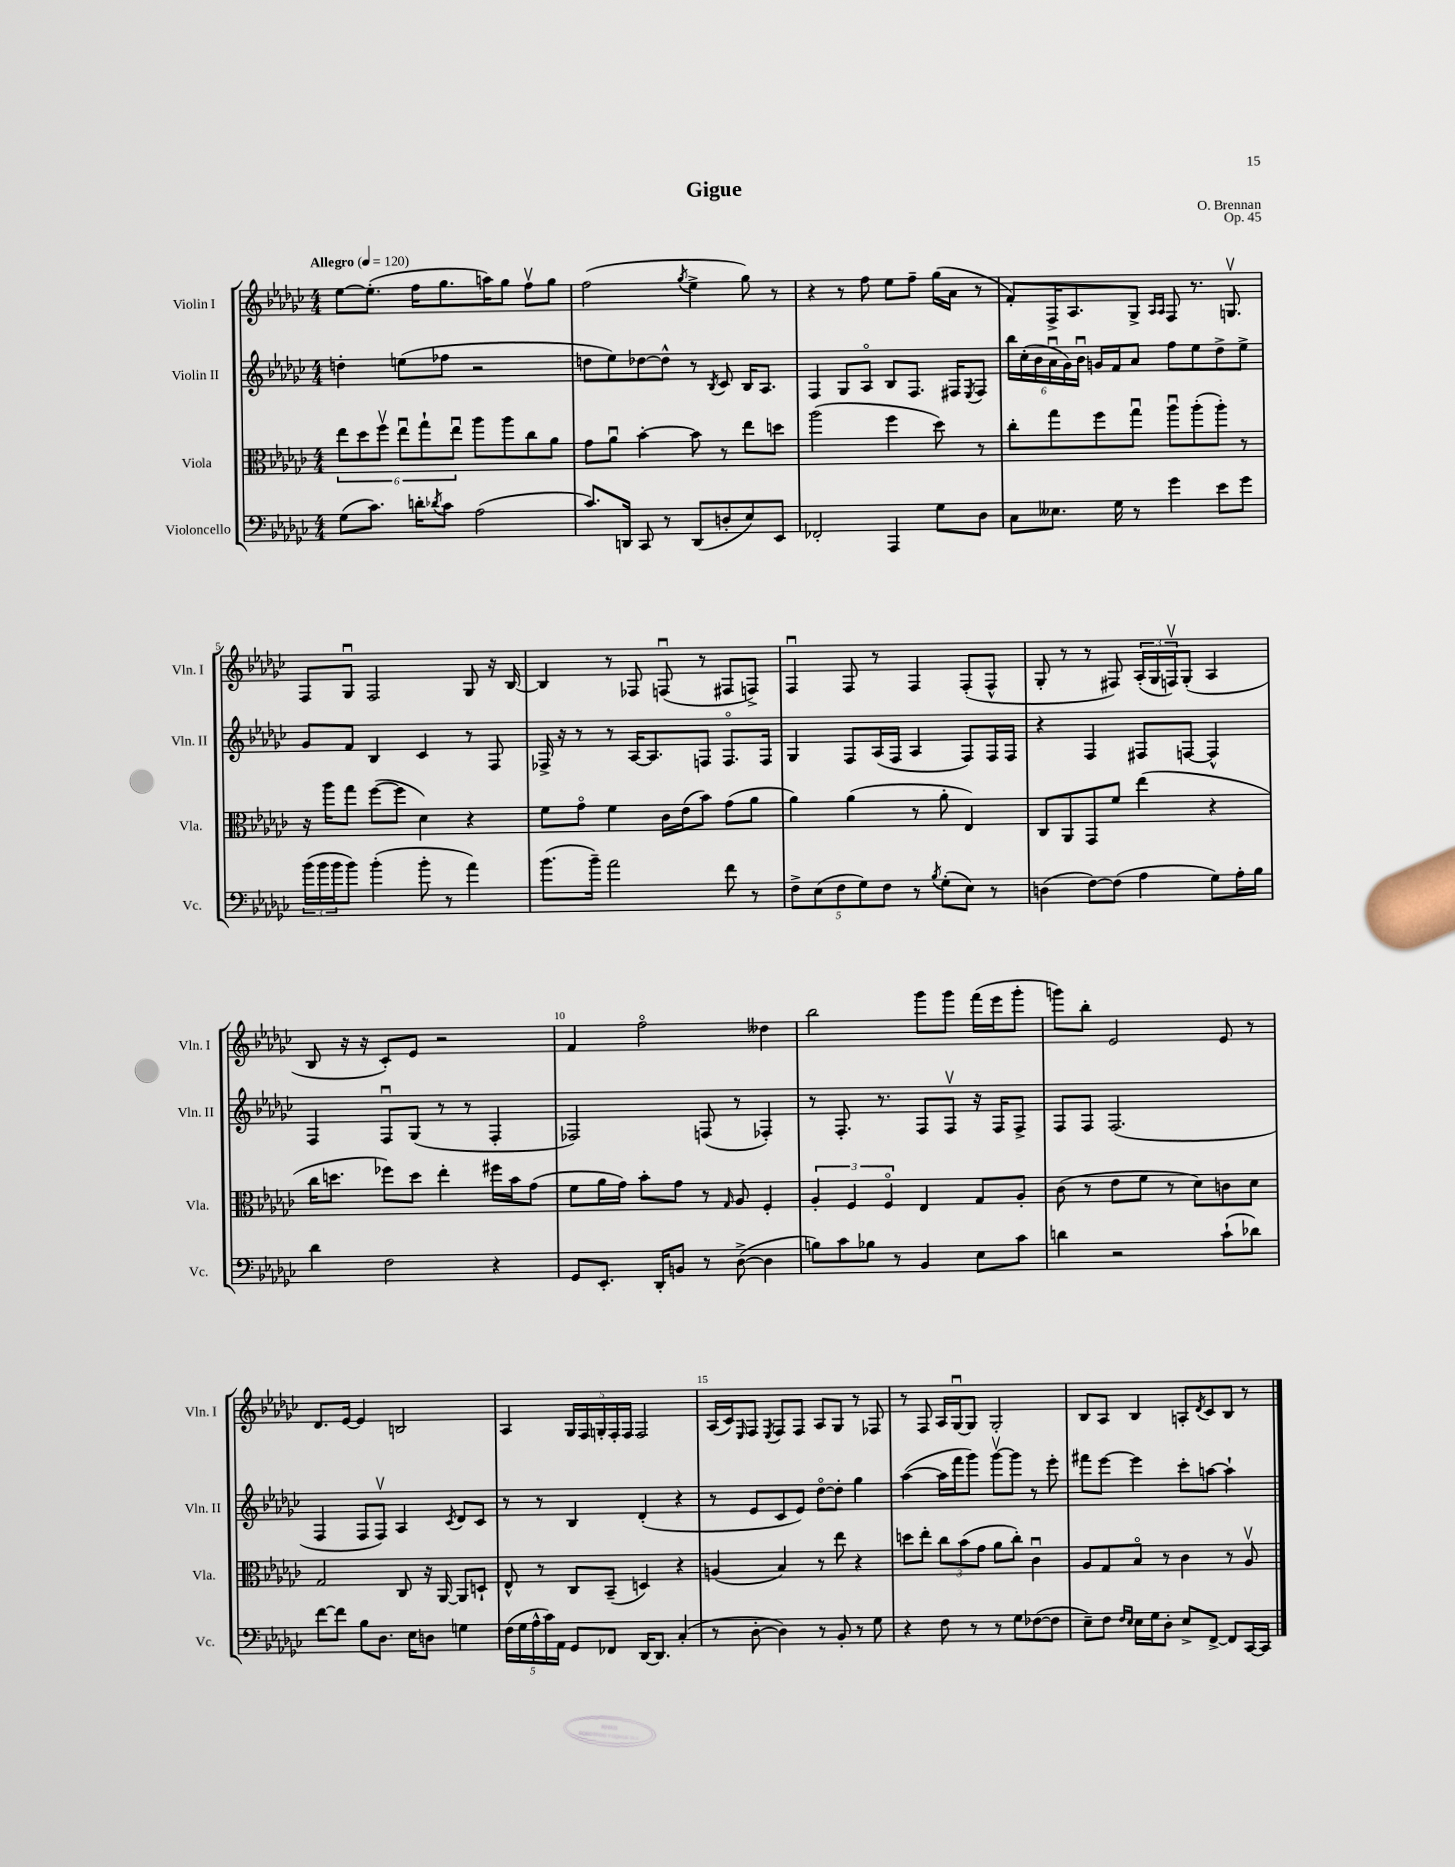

**kern	**kern	**kern	**kern
*part4	*part3	*part2	*part1
*staff4	*staff3	*staff2	*staff1
*I"Violoncello	*I"Viola	*I"Violin II	*I"Violin I
*I'Vc.	*I'Vla.	*I'Vln. II	*I'Vln. I
*clefF4	*clefC3	*clefG2	*clefG2
*k[b-e-a-d-g-c-]	*k[b-e-a-d-g-c-]	*k[b-e-a-d-g-c-]	*k[b-e-a-d-g-c-]
*M4/4	*M4/4	*M4/4	*M4/4
*MM120	*MM120	*MM120	*MM120
=1	=1	=1	=1
!	!	!	!LO:TX:a:B:t=Allegro
(8G-\L	12ee-\L	4ddn'\	[8ee-\L
.	12dd-\	.	.
8.c-\J)	.	.	(8.ee-'\J]
.	12ffv\J	.	.
.	12ee-u\L	(8een\L	.
16dn'\KL	.	.	16ff\KL
.	12gg-`\	.	.
8qd-X/	.	.	.
8c-\J	.	8ff-X\J	8.gg-\
.	12ee-u\J	.	.
(2A-\	8aa-\L	2r	.
.	.	.	16aan\K)
.	8aa-\	.	8gg-\J
.	8cc-\	.	8ffv\L
.	8a-\J	.	8gg-\J
=2	=2	=2	=2
8.c-/L)	8g-\L	8ddn\L	(2ff\
.	8a-u\J	8ee-\)	.
16DDn/Jk	.	.	.
8CC-/	[4b-'\	[8dd-X\	.
8r	.	8dd-^^\J]	.
.	.	.	8qgg-/
(8DD/L	8b-\]	8r	4ee-^\
.	.	8qB-/	.
8Dn'/	8r	8c-/	.
8E-/)	8ee-\L	16B-/KL	8gg-\)
.	.	8.A-/J	.
8EE-/J	8ddn\J	.	8r
=3	=3	=3	=3
2FF-X'/	(2aa-\	4F/	4r
.	.	8G-/L	8r
.	.	8A-/J	8ff\
4AAA-/	4ff\	8B-/L	8ee-\L
.	.	8.F/J	8ff~\J
8G-\L	8dd-\)	.	(16gg-\LL
.	.	16F#X/KL	16a-\JJ
.	.	8qE-/	.
8D-\J	8r	8F#/J	8r
=4	=4	=4	=4
8C-\L	8cc-'\L	24bb-\LL	8f'/L)
.	.	(24cc-'\	.
.	.	24b-\	.
8.E--X\J	8gg-\	24a-u\	16F^/K
.	.	24g-\)	.
.	.	.	8.A-/
.	.	24b-u\JJ	.
.	8ff\	16gn/LL	.
16G-\	.	16f/J	.
8r	8gg-u\J	8a-/J	8G-^/J
.	.	.	16qqA-/LL
.	.	.	16qqA-/JJ
4g-\	8aa-u\L	8ff\L	8F/
.	(8aa-'\	8ee-\	8.r
8e-\L	8aa-'\J)	8dd-^\	.
.	.	.	8.Gnv/
8g-\J	8r	8ee-^\J	.
!!LO:LB:g=z
=5	=5	=5	=5
(24b-\LL	16r	8g-/L	8F/L
24b-\	.	.	.
.	16aa-\KL	.	.
24b-\J	.	.	.
8b-\J)	8gg-\J	8f/J	8G-u/J
(4b-'\	([8ff\L	4B-/	2F/
.	8ff\J]	.	.
8b-'\	4d-\)	4c-/	.
8r	.	.	.
4a-\)	4r	8r	8G-/
.	.	8F/	16r
.	.	.	[16B-/
=6	=6	=6	=6
(8.b-\L	8f\L	16F-X^/	4B-/]
.	.	16r	.
.	8g-\J	8r	.
16b-~\Jk)	.	.	.
2a-\	4f\	8r	8r
.	.	[16A-/KL	8F-X/
.	.	8.A-/]	.
.	16c-\LL	.	(8Fnu/
.	(16e-\J	.	.
.	8b-\J)	8Fn/J	8r
8f\	(8g-\L	8.F/L	8F#X/L
8r	8a-\J	.	8Fn^/J)
.	.	16F/Jk	.
=7	=7	=7	=7
10F^\L	4a-\)	4G-/	4Fu/
(10E-\	.	.	.
10F\	.	.	.
.	(4a-\	8F/L	8F/
10G-\)	.	.	.
.	.	(16A-/L	8r
10F\J	.	.	.
.	.	16F/JJ	.
8r	8r	4A-/	4F/
8qB-/	.	.	.
(8G-'\L	8a-'\	.	.
8E-\J)	4E-/)	8F/L)	(8F'/L
8r	.	16F/L	8F^^/J
.	.	16F/JJ	.
=8	=8	=8	=8
(4Dn\	8C-/L	4r	8G-'/
.	8AA-/	.	8r
[8F\L)	8GG-/	4F/	8r
(8F\J]	8f/J	.	8F#X/)
4A-\	(4ee-\	8F#X/L	(24A-'/LL
.	.	.	24G-/
.	.	.	24Fnv/J)
.	.	[8Fn/J	(8G-'/J
8G-\L)	4r	4F^^/]	4A-/
16A-'\L	.	.	.
16B-\JJ	.	.	.
!!LO:LB:g=z
=9	=9	=9	=9
4d-\	16cc-\KL	4F/	8B-/
.	8.ddn\J	.	.
.	.	.	16r
.	.	.	16r
2F\	8ff-X\L)	8Fu/L	8c-'/L)
.	8dd\J	(8G-/J	8e-/J
.	4ee-'\	8r	2r
.	.	8r	.
4r	16ff#X\LL	4F'/	.
.	16b-\J	.	.
.	(8g-\J	.	.
=10	=10	=10	=10
8GG-/L	8f\L	2F-X/)	4f/
8.EE-'/J	16a-\L	.	.
.	16g-\JJ)	.	.
.	8b-'\L	.	2ff\
16DD-'/KL	.	.	.
8BBn/J	8g-\J	.	.
8r	8r	(8Fn/	.
.	16qqG-/	.	.
([8D-^\	8A-/	8r	.
4D-\]	4F'/	4F-X'/)	4dd--X\
=11	=11	=11	=11
8Bn\L)	6A-'/	8r	2bb-\
8c-\	.	8.F'/	.
.	6F/	.	.
8B-X\J	.	.	.
.	.	8.r	.
.	6F/	.	.
8r	.	.	.
4BB-/	4E-/	8F/L	8ggg-\L
.	.	8Fv/J	8ggg-\J
8E-\L	8G-/L	16r	(16fff\LL
.	.	16F/KL	16eee-\J
8c-\J	8A-'/J	8F^/J	8ggg-'\J
=12	=12	=12	=12
4dn\	(8c-\	8F/L	8gggn\L)
.	8r	8F/J	8bb-'\J
2r	8e-\L	(2.F/	2e-/
.	8f\J	.	.
.	8r	.	.
.	8d-\L)	.	.
(8c-`\L	8cn\	.	8e-/
8d-X\J)	8d-\J	.	8r
!!LO:LB:g=z
=13	=13	=13	=13
[8f\L	2G-/	4F/	8.d-/L
8f\J]	.	.	.
.	.	.	[16e-/Jk
8B-\L	.	8F/L	4e-/]
8.D-\J	.	8Fv/J)	.
.	8C-/	4A-/	2Bn/
16E-\KL	.	.	.
8Dn\J	16r	.	.
.	[16AA-/	.	.
.	.	8qc-/	.
4Gn\	8AA-/L]	8d-/L	.
.	8Dn`/J	8c-/J	.
=14	=14	=14	=14
(20F\LL	8E-^^/	8r	4A-/
20G-\	.	.	.
20A-^^\	.	.	.
.	8r	8r	.
20c-\)	.	.	.
20AA-\JJ	.	.	.
8GG-/L	8C-/L	4B-/	20G-/LL
.	.	.	20F/
.	.	.	20Gn'/
8FF-X/J	(8BB-~/J	.	.
.	.	.	20F'/
.	.	.	20F/JJ
[16DD-/KL	4Dn/)	(4d-'/	2F/
8.DD-/J]	.	.	.
(4C-'/	4r	4r	.
=15	=15	=15	=15
8r	(4An/	8r	(16A-/LL
.	.	.	16c-/J)
.	.	.	16qqE-/
[8D-'\	.	8e-/L	8F/J
.	.	.	8qE-/
4D-\])	4B-/)	8c-/	8F/L
.	.	8e-/J)	8F/J
8r	8r	[8dd-\L	8A-/L
8BB-'/	8ee-\	8dd-'\J]	8G-/J
8r	4r	4gg-\	8r
8G-\	.	.	8F-X/
=16	=16	=16	=16
4r	8ddn\L	([4aa-\	8r
.	8ee-'\J	.	8F/
8F\	12cc-\L	16aa-\LL]	16A-/LL
.	.	16fff\J	[16G-u/J
.	(12b-\	.	.
8r	.	8ggg-\J)	8G-/J]
.	12g-\J	.	.
8r	8a-\L	[8ggg-v\L	2G-'/
8G-\L	8cc-'\J)	8ggg-\J]	.
([8F-X\	4c-u\	8r	.
8F-\J]	.	8eee-'\	.
=17	=17	=17	=17
8E-~\L)	8A-/L	8fff#X\L	8B-/L
8F\J	8G-/	[8eee-\J	8A-/J
16qqF/LL	.	.	.
16qqE-/JJ	.	.	.
16E-\LL	8B-/J	4eee-\]	4B-/
16G-\J	.	.	.
8D-'\J	8r	.	.
8E-^/L	4c-\	8ccc-'\L	8An'/L
.	.	.	8qd-/
[8FF^/J	.	[8aan\J	8c-/
8FF/L]	8r	4aa`\]	8B-/J
[16CC-/L	8A-v/	.	8r
16CC-/JJ]	.	.	.
==	==	==	==
*-	*-	*-	*-
